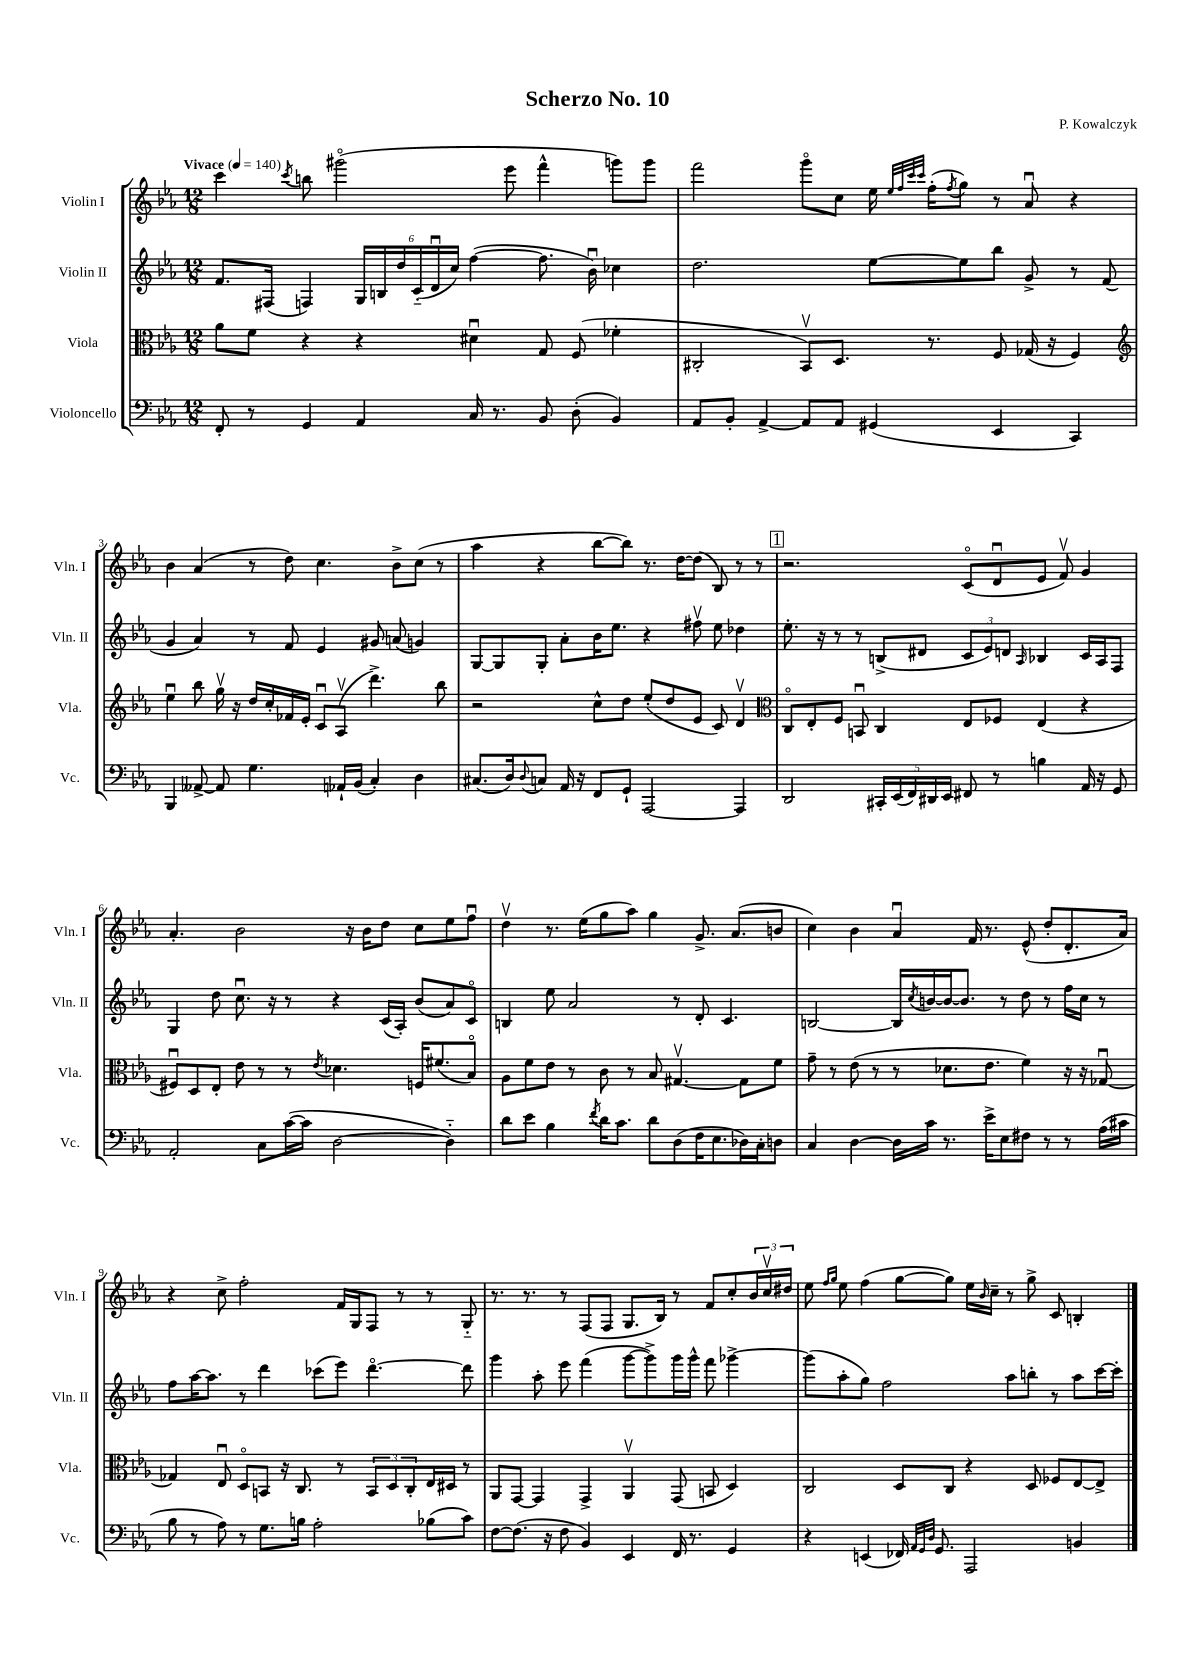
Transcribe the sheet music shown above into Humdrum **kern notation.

**kern	**kern	**kern	**kern
*staff4	*staff3	*staff2	*staff1
*clefF4	*clefC3	*clefG2	*clefG2
*k[b-e-a-]	*k[b-e-a-]	*k[b-e-a-]	*k[b-e-a-]
*M12/8	*M12/8	*M12/8	*M12/8
*MM140	*MM140	*MM140	*MM140
8FF'	8a-	8.f	4ccc
8r	8f	.	.
.	.	(16F#	.
.	.	.	8qccc
4GG	4r	4F)	8bb
.	.	.	(2ggg#o
4AA-	4r	24G	.
.	.	24B	.
.	.	24dd	.
.	.	(24c'~	.
.	.	24du	.
.	.	24cc)	.
16C	4d#u	([4ff	.
8.r	.	.	.
.	.	.	8eee-
8BB-	8G	8.ff]	4fff^^
(8D'	(8F	.	.
.	.	16b-u)	.
4BB-)	4f-'	4cc-	8ggg)
.	.	.	8ggg
=	=	=	=
8AA-	2C#'	2.dd	2fff
8BB-'	.	.	.
[4AA-^	.	.	.
8AA-]	8BB-v)	.	8gggo
8AA-	8.D	.	8cc
(4GG#	.	[8ee-	16ee-
.	.	.	32qqee-
.	.	.	32qqff
.	.	.	32qqccc
.	.	.	32qqccc
.	8.r	.	(16ff'
.	.	.	8qff
.	.	8ee-]	8gg)
4EE-	8F	8bb-	8r
.	(16G-	8g^	8a-u
.	16r	.	.
4CC)	4F)	8r	4r
.	.	(8f	.
=	=	=	=
*	*clefG2	*	*
4BBB-	4ee-u	4g	4b-
[8AA--^	8bb-	4a-)	(4a-
8AA--]	16ggv	.	.
.	16r	.	.
4.G	16dd	8r	8r
.	16cc'	.	.
.	16f-	8f	8dd)
.	16e-'	.	.
.	8cu	4e-	4.cc
16AA-`	(8A-v	.	.
(16BB-	.	.	.
4C')	4.ddd^)	8g#	.
.	.	(8a	8b-^
4D	.	4g)	(8cc
.	8bb-	.	8r
=	=	=	=
(8.C#	2r	[8G	4aa-
.	.	8G]	.
16D)	.	.	.
8qqD	.	.	.
8C	.	8G'	4r
16AA-	.	8a-'	.
16r	.	.	.
8FF	8cc^^	16b-	[8bb-
.	.	8.ee-	.
8GG`	8dd	.	8bb-])
[2AAA-	(8ee-'	4r	8.r
.	8dd	.	.
.	.	.	[16dd
.	8e-	8ff#v	(8dd]
.	8c)	8ee-	8B-)
4AAA-]	4dv	4dd-	8r
.	.	.	8r
=	=	=	=
*	*clefC3	*	*
2DD	8Co	8.ee-'	2.r
.	8E-'	.	.
.	.	16r	.
.	8F	8r	.
.	8BBu	8r	.
20CC#'	4C	(8B^	.
(20EE-	.	.	.
20FF)	.	.	.
.	.	8d#	.
20DD#	.	.	.
20EE-	.	.	.
8FF#	8E-	12c	(8co
.	.	12e-)	.
8r	8F-	.	8du
.	.	12d	.
.	.	16qqA-	.
4B	(4E-	4B-	8e-
.	.	.	8fv)
16AA-	4r	16c	4g
16r	.	16A-	.
8GG	.	8F	.
=	=	=	=
2AA-'	8F#u)	4G	4.a-'
.	8D	.	.
.	8E-'	8dd	.
.	8e-	8.ccu	2b-
8C	8r	.	.
.	.	16r	.
([16c	8r	8r	.
16c]	.	.	.
.	8qe-	.	.
[2D	4.d-	4r	.
.	.	.	16r
.	.	.	16b-
.	.	(16c	8dd
.	.	16A-')	.
.	16F	(8b-	8cc
.	(8.f#	.	.
4D'~])	.	8a-)	8ee-
.	8B-o)	8co	8ffu
=	=	=	=
8d	8A-	4B	4ddv
8e-	8f	.	.
4B-	8e-	8ee-	8.r
.	8r	2a-	.
.	.	.	(16ee-
8qf	.	.	.
16d	8c	.	8gg
8.c	.	.	.
.	8r	.	8aa-)
8d	8B-	.	4gg
(8D	[4.G#v	8r	.
16F	.	8d'	8.g^
8.E-	.	.	.
.	.	4.c	.
.	.	.	(8.a-
16D-)	8G#]	.	.
16C'	.	.	.
8D	8f	.	8b
=	=	=	=
4C	8g~	[2B	4cc)
.	8r	.	.
[4D	(8e-	.	4b-
.	8r	.	.
16D]	8r	16B]	4a-u
.	.	8qcc	.
16c	.	[16b	.
8.r	8.d-	16b_	.
.	.	8.b]	.
.	.	.	16f
16e-^	8.e-	.	8.r
8E-	.	8r	.
8F#	4f)	8dd	(8e-^^
8r	.	8r	8dd'
8r	16r	16ff	8.d'
.	16r	16cc	.
(16A-	[8G-u	8r	.
16c#	.	.	16a-)
=	=	=	=
8B-	4G-]	8ff	4r
8r	.	[16aa-	.
.	.	8.aa-]	.
8A-)	8E-u	.	8cc^
8r	8Do	8r	2ff'
8.G	8BB	4ddd	.
.	16r	.	.
16B	8.C	.	.
2A-'	.	(8ccc-	.
.	8r	8eee-)	16f
.	.	.	16G
.	12BB	[4.dddo	8F
.	12D	.	.
.	.	.	8r
.	12C'	.	.
(8B-	16E-	.	8r
.	16D#	.	.
8c)	8r	8ddd]	8G'~
=	=	=	=
[8F	8AA-	4ggg	8.r
(8.F]	[8GG	.	.
.	.	.	8.r
.	4GG]	8aa-'	.
16r	.	.	.
8F	.	8eee-	8r
4BB-)	4GG^	(4fff	(8F
.	.	.	8F
4EE-	4AA-v	[8ggg	8.G
.	.	8ggg^])	.
.	.	.	16B-)
16FF	(8GG	16ggg	8r
8.r	.	16ggg^^	.
.	8BB	8fff	8f
4GG	4D)	[4ggg-^	8cc'
.	.	.	24b-
.	.	.	24ccv
.	.	.	24dd#
=	=	=	=
4r	2C	(8ggg-]	8ee-
.	.	.	16qqff
.	.	.	16qqgg
.	.	8aa-'	8ee-
(4EE	.	8gg)	(4ff
.	.	2ff	.
16FF-)	8D	.	[8gg
32qqAA-	.	.	.
32qqGG	.	.	.
32qqD	.	.	.
8.GG	.	.	.
.	8C	.	8gg])
2AAA-	4r	.	16ee-
.	.	.	16qqb-
.	.	.	16cc~
.	.	8aa-	8r
.	8D	8bb'	8gg^
.	8F-	8r	8c
4BB	[8E-	8aa-	4B'
.	8E-^]	[16ccc	.
.	.	16ccc']	.
==	==	==	==
*-	*-	*-	*-
